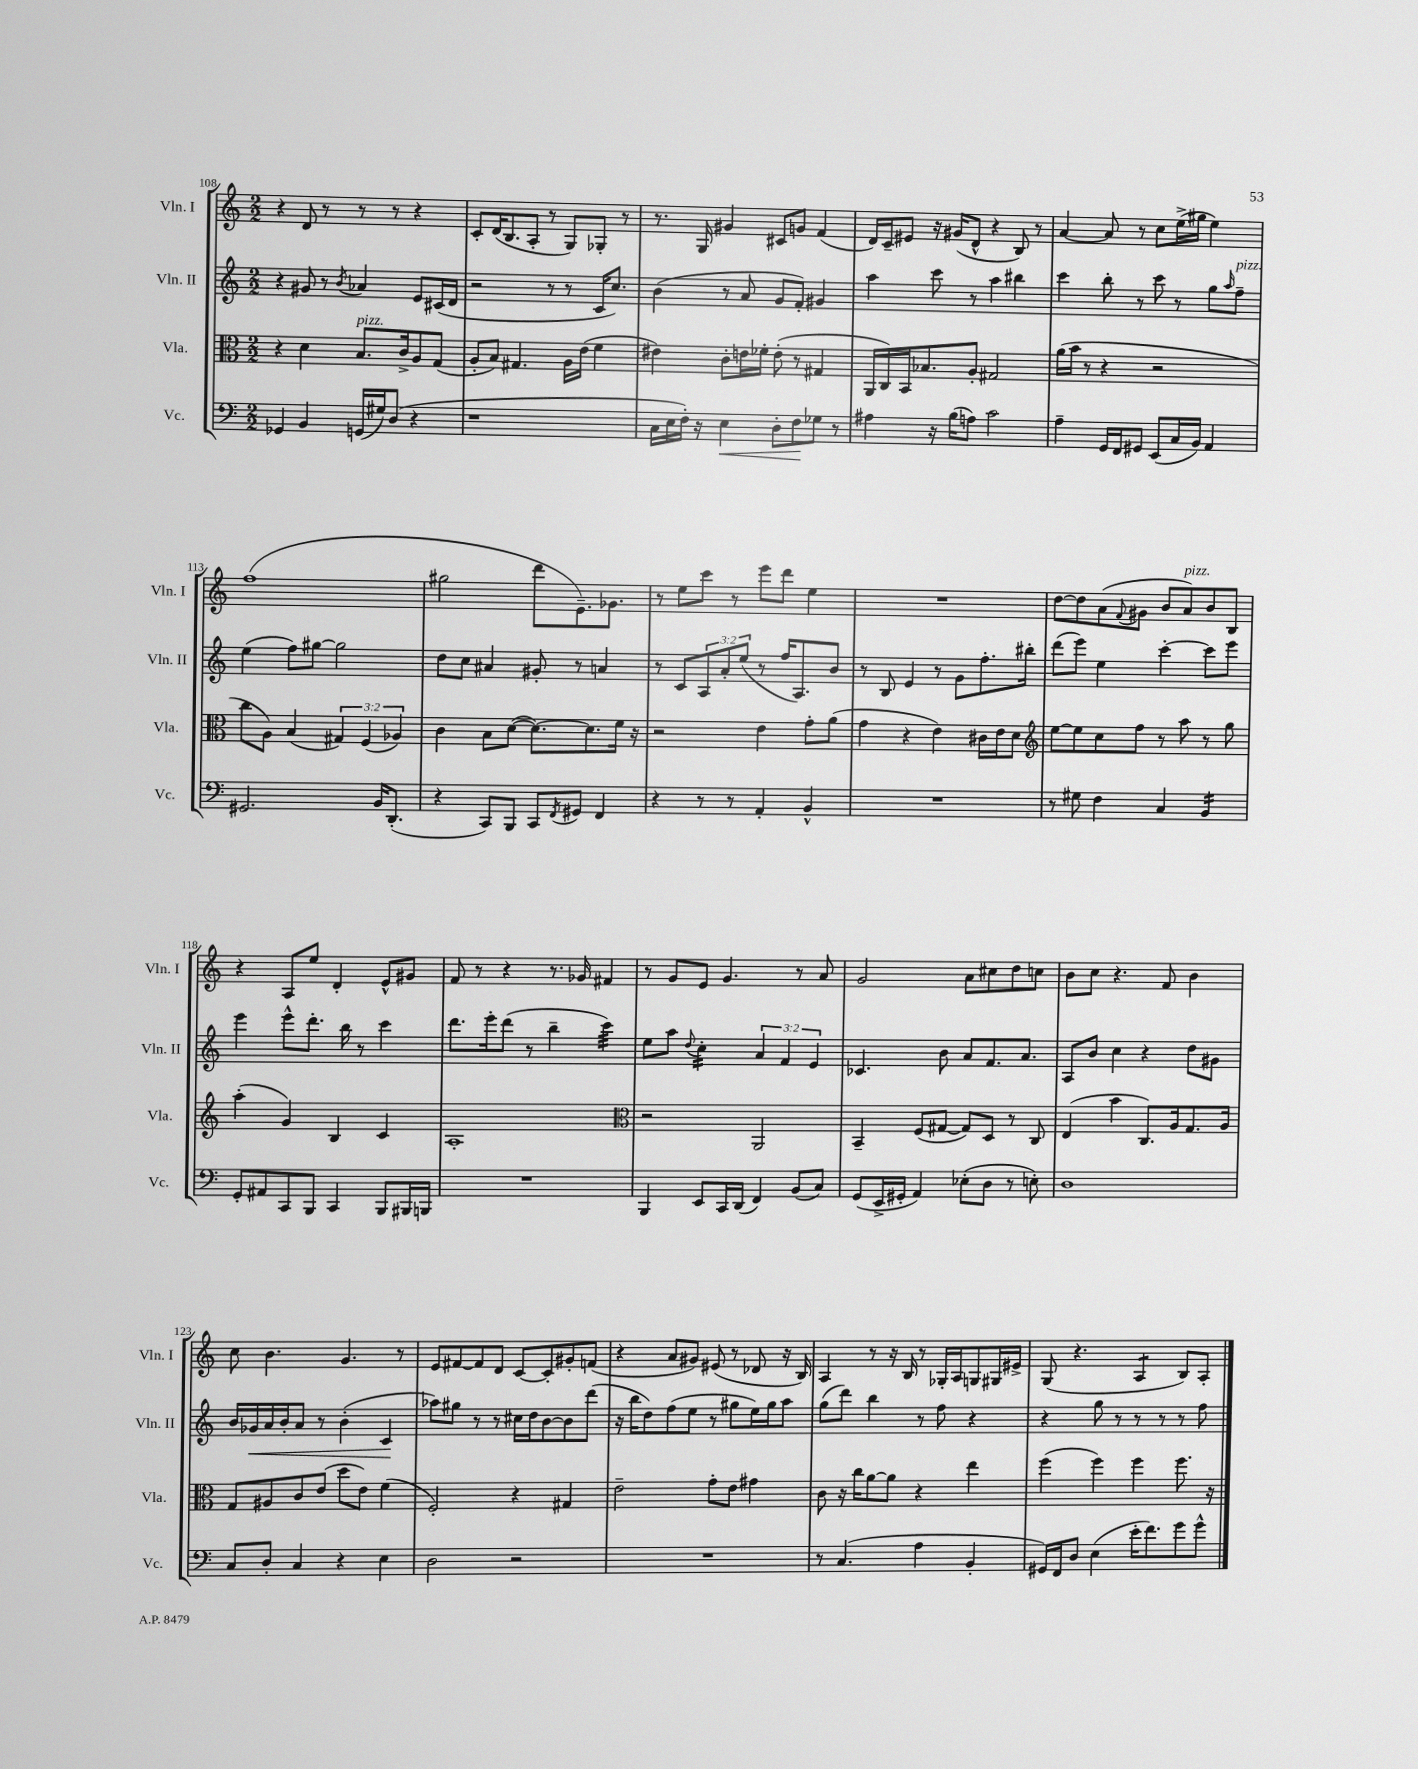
<<
\new StaffGroup <<
\new Staff = "s0" \with { instrumentName = "Vln. I" shortInstrumentName = "Vln. I" } {
    \clef treble \key c \major \numericTimeSignature \time 2/2
    r4 d'8 r8 r8 r8 r4 |
    c'8-. d'16( b8. a8-. r8 g8) ges8-. r8 |
    r8. g16 gis'4 cis'8 g'8 f'4( |
    d'16) c'16-- eis'8 r16 gis'16( d'8-^ r4 b8) r8 |
    a'4~ a'8 r8 c''8 e''16->( gis''16 e''4) |
    f''1( |
    gis''2 d'''8 e'8.--) ges'8. |
    r8 e''8 c'''8 r8 e'''8 d'''8 e''4 |
    R1 |
    d''8~ d''8 a'8( \appoggiatura { f'8 } gis'8 b'8 a'8^\markup { \italic "pizz." }) b'8 b8 |
    r4 a8 e''8 d'4-. e'8-^ gis'8 |
    f'8 r8 r4 r8. ges'16 fis'4 |
    r8 g'8 e'8 g'4. r8 a'8 |
    g'2 a'8 cis''8 d''8 c''8 |
    b'8 c''8 r4. f'8 b'4 |
    c''8 b'4. g'4. r8 |
    e'8 fis'8~ fis'8 d'8 c'8~ c'8-. gis'8-. f'8( |
    r4 a'8 gis'8) eis'8( r8 des'8 r16 b16) |
    a4 r8 r16 b16 r8 ges16-. a16 g8 gis16 eis'16-> |
    g8( r4. a4:8 b8) a8-. \bar "|." |
}
\new Staff = "s1" \with { instrumentName = "Vln. II" shortInstrumentName = "Vln. II" } {
    \clef treble \key c \major \numericTimeSignature \time 2/2 \override Staff.TupletNumber.text = #tuplet-number::calc-fraction-text
    r4 gis'8 r8 \acciaccatura { b'8 } aes'4 e'8 cis'16( d'16 |
    r2 r8 r8 c'16 c''8.) |
    b'4( r8 a'8 g'8 f'8-.) gis'4 |
    a''4 c'''8 r8 a''4 bis''4 |
    c'''4 b''8-. r8 c'''8 r8 g''8 \grace { a''16 } f''8--^\markup { \italic "pizz." } |
    e''4( f''8) gis''8~ gis''2 |
    d''8 c''8 ais'4 gis'8-. r8 a'4 |
    r8 c'8 \tuplet 3/2 { a8 a'8-. e''8( } r8 f''16 a8.) b'8 |
    r8 b8 e'4 r8 g'8 f''8.-. bis''16-. |
    d'''8( e'''8) e''4 c'''4~-. c'''8 e'''8 |
    e'''4 e'''8-^ d'''8.-. b''16 r8 c'''4 |
    d'''8. e'''16-. d'''8( r8 b''4-- c'''4:32) |
    e''8 a''8 \appoggiatura { d''8 } c''4:16-. \tuplet 3/2 { a'4 f'4 e'4 } |
    ces'4. b'8 a'8 f'8. a'8. |
    a8 b'8 c''4 r4 d''8 gis'8 |
    b'16 ges'16\< a'16 b'16-. a'8 r8 b'4-.( c'4\! |
    aes''8) gis''8 r8 r8 cis''16 d''16 b'8~ b'8 d'''8( |
    r16 b''16 d''8) f''8( e''8 r8 gis''8 e''16) gis''16 a''8 |
    g''8( d'''8) b''4 r8 f''8 r4 |
    r4 g''8 r8 r8 r8 r8 f''8 \bar "|." |
}
\new Staff = "s2" \with { instrumentName = "Vla." shortInstrumentName = "Vla." } {
    \clef alto \key c \major \numericTimeSignature \time 2/2 \override Staff.TupletNumber.text = #tuplet-number::calc-fraction-text
    r4 d'4 b8.^\markup { \italic "pizz." } c'16-> a8 g8( |
    a8-. b8) gis4. a16 e'16( f'4 |
    eis'4) c'8-. e'16 fes'16-. e'8-.( r8 gis4 |
    a,16 c16) b,16 bes8. a8-. gis2 |
    a'16( b'16 r8 r4 r2 |
    c''8 a8) b4( \tuplet 3/2 { gis4) f4( aes4) } |
    c'4 b8 d'8~( d'8.~) d'8. f'16 r16 |
    r2 e'4 g'8-. a'8( |
    g'4 r4 e'4) cis'16 e'16 d'8 |
    \clef treble e''8~ e''8 c''8 f''8 r8 a''8 r8 g''8 |
    a''4-.( g'4) b4 c'4 |
    a1-. |
    \clef alto r2 a,2 |
    b,4-- f8( gis8~ gis8) d8 r8 c8 |
    e4( b'4 c8.) a16 g8. a16 |
    g8 ais8 c'8 e'8( d''8 e'8) f'4( |
    f2-.) r4 gis4 |
    e'2-- g'8-. e'8 gis'4 |
    c'8 r16 c''16 a'8~ a'8 r4 e''4 |
    f''4( f''4) f''4 f''8. r16 \bar "|." |
}
\new Staff = "s3" \with { instrumentName = "Vc." shortInstrumentName = "Vc." } {
    \clef bass \key c \major \numericTimeSignature \time 2/2
    ges,4 b,4 g,16( gis16) d8( r4 |
    r1 |
    c16 e16 f16-.) r16 e4\< d8-. f8\! ges8 r8 |
    ais4 r16 b16( a8) c'2 |
    a4-- g,16 f,16 gis,8 e,8( c16 b,16) a,4 |
    gis,2. b,16 d,8.-.( |
    r4 c,8) b,,8 c,8 \acciaccatura { f,8 } gis,8 f,4 |
    r4 r8 r8 a,4-. b,4-^ |
    R1 |
    r8 gis8 f4 c4 b,4:16 |
    g,8-. ais,8 c,8 b,,8 c,4 b,,8 bis,,16 b,,16 |
    R1 |
    b,,4 e,8 c,16 d,16( f,4) b,8( c8) |
    g,8( e,16-> gis,16-. a,4) ees8-.( d8 r8 e8-.) |
    d1 |
    c8 d8-. c4 r4 e4 |
    d2 r2 |
    R1 |
    r8 c4.( a4 b,4-. |
    gis,16) f,16 d8 e4( e'16-. f'8.) g'8 g'8-^ \bar "|." |
}
>>
>>
\layout { \context { \Score currentBarNumber = #108 } }
